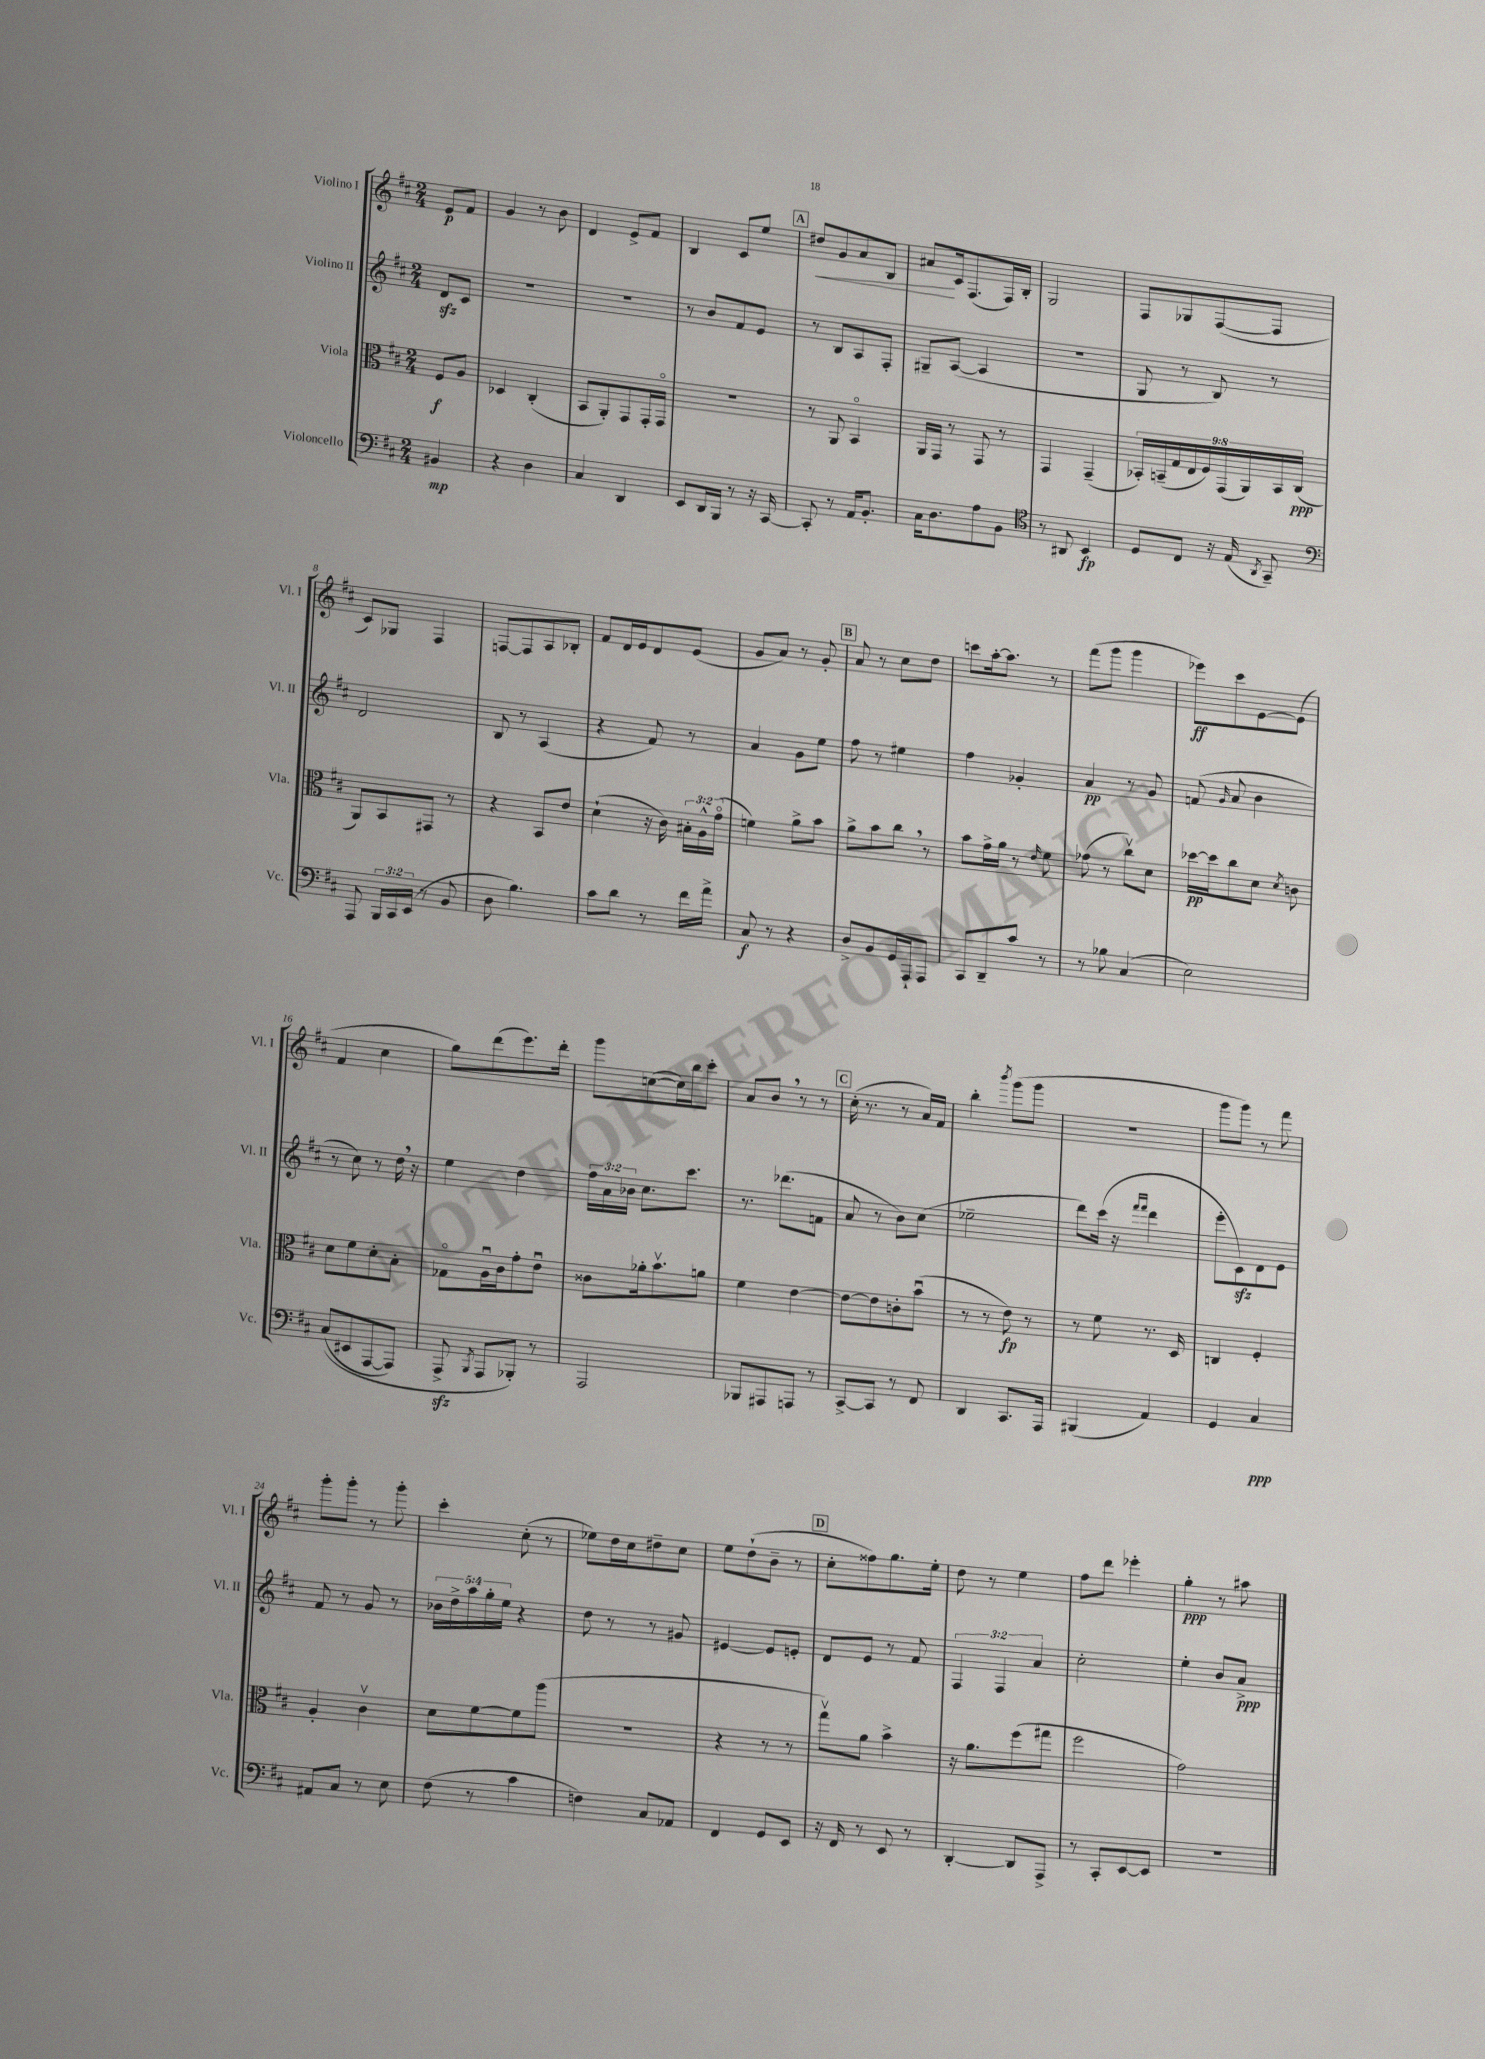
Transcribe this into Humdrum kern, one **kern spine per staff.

**kern	**kern	**kern	**kern
*staff4	*staff3	*staff2	*staff1
*clefF4	*clefC3	*clefG2	*clefG2
*k[f#c#]	*k[f#c#]	*k[f#c#]	*k[f#c#]
*M2/4	*M2/4	*M2/4	*M2/4
4BB#/	8F#/L	8d/L	8e/L
.	8A/J	8c#/J	8f#/J
=	=	=	=
4r	4D-/	2r	4g/
4D\	(4C#'/	.	8r
.	.	.	8b\
=	=	=	=
4C#/	8BB/L	2r	4d/
.	8AA'/)	.	.
4DD/	8GG/	.	8e^/L
.	16GG'/L	.	8f#/J
.	16GGo/JJ	.	.
=	=	=	=
8EE/L	2r	8r	4B/
16DD/L	.	8b/L	.
16BBB/JJ	.	.	.
8r	.	8f#/	8c#/L
16r	.	8e/J	8ee/J
[16CC#/	.	.	.
=	=	=	=
8CC#'/]	8r	8r	8dd#/L
8r	8AA/	8B/L	8g/
16AA/LK	4BBo/	8A/	8a/
8.BB'/J	.	.	.
.	.	8F#'/J	8B/J
=	=	=	=
16C#\LK	16AA/LL	8G#~/L	8a#/L
8.D\	16GG/JJ	.	.
.	8r	([8A/J	16c#/k
.	.	.	(8.F#/
8A\	8GG/	4A/]	.
8BB\J	8r	.	16F#/L)
.	.	.	16B'/JJ
=	=	=	=
*clefC4	*	*	*
8r	4GG/	2r	2G/
8AA#/	.	.	.
4BB/	(4GG~/	.	.
=	=	=	=
8D/L	18BB-'/LL)	8G/	8F#/L
.	(18BB~/	.	.
.	18G/	.	.
8C#/J	.	8r	8G-/
.	18E/	.	.
.	18F#/)	.	.
16r	.	8B/)	([8F#/
.	(18GG/	.	.
(16E/	.	.	.
.	18AA/)	.	.
8qAA/	.	.	.
8GG~/)	.	8r	8F#/]J
.	18BB/	.	.
.	(18C#/JJ	.	.
=	=	=	=
*clefF4	*	*	*
8AAA/	8AA/L)	2d/	8c#/L)
24BBB/LL	8BB/	.	8G-/J
24CC#/	.	.	.
(24EE/JJ	.	.	.
8r	8GG#/J	.	4F#/
8BB/	8r	.	.
=	=	=	=
8D\	4r	8B/	[8F/L
4.B\)	.	8r	8F/]
.	8BB/L	(4A/	8A/
.	8e/J	.	8B-'/J
=	=	=	=
8c#\L	(4d`\	4r	8f#/L
8d\J	.	.	16d/L
.	.	.	16e/J
8r	16r	8f#/)	8d/
.	16c#\)	.	.
16f#\LL	24B#'\LL	8r	(8e/J
.	24A^^\	.	.
16a^\JJ	.	.	.
.	(24go\JJ	.	.
=	=	=	=
8C#/	4f\)	4a/	8g/L
8r	.	.	8a/J)
4r	8a^\L	8g\L	8r
.	8b\J	8ee\J	8g'/
=	=	=	=
8D^/L	8a^\L	8ff#\	8a/
8BB/	8b\	8r	8r
16GG/L	8cc#\J	4ee#\	8cc#\L
16AAA`/J	.	.	.
8AAA/J	8r	.	8dd\J
=	=	=	=
8CC#/L	8b\L	4ff#\	8ccc\L
8DD~/	16g^\L	.	[16aa'\k
.	16a\JJ	.	8.aa\]J
8c#/J	8r	4g-'/	.
.	16qqe/	.	.
8r	8f#\	.	8r
=	=	=	=
8r	(8g-\	4a/	(8fff#\L
8B-\	8r	.	8ggg\J
(4C#/	8cc#v\L)	8r	4ggg\
.	8d\J	8g/	.
=	=	=	=
2E\)	[16dd-\LL	(8f/	8eee-\L)
.	16dd-\]J	.	.
.	.	16qqg/	.
.	8cc#\	8a/	8ccc#\
.	8d\J	4b\	[8e\
.	8qd/	.	.
.	8c\	.	(8e\]J
=	=	=	=
&((8C#/L	8d\L	8r	4f#/
8EE#/	8f#\	8cc#\)	.
[8AAA/	8d'\	8r	4cc#\
8AAA/]J)	8B'\J	16dd\	.
.	.	16r	.
=	=	=	=
8AAA^/	8G-o\L	4ee\	8gg\L)
8qBBB/	.	.	.
8AAA/L	16Au\L	.	(8ddd\
.	16c#\J	.	.
8BBB-'/J&)	8g'\	4dd\	8.eee\)
8r	8eu\J	.	.
.	.	.	16ddd'\Jk
=	=	=	=
2AAA/	8c##\L	24ff#\LL	8ggg\L
.	.	24a\	.
.	.	24b-\JJ	.
.	16a-'\k	8.cc#\L	([8cc\
.	8.bv\	.	.
.	.	.	16cc\]L)
.	.	8.ccc#\J	16bb\J
.	8a\J	.	8ccc#'\J
=	=	=	=
8BBB-/L	4f#\	8.r	8a/L
8AAA#/	.	.	8b/J
.	.	(8.ddd-\L	.
8AAA/J	[4e\	.	8r
8r	.	8f\J	8r
=	=	=	=
[8CC#^/L	8e\_L	8a/	(16cc#'\
.	.	.	8.r
8CC#/]J	8e\]	8r	.
8r	8c'\	8b\L)	8r
8FF#/	(8bu\J	(8cc#\J	16a/LL)
.	.	.	16f#/JJ
=	=	=	=
4DD/	8r	2ee-~\	4bb'\
.	8r	.	.
.	.	.	8qbbb/
8.CC#/L	8e\)	.	(8ggg\L
.	8r	.	8ggg\J
16AAA/Jk	.	.	.
=	=	=	=
(4BBB#/	8r	8ddd\L)	2r
.	8f#\	(16ccc#\Jk	.
.	.	16r	.
.	.	16qqfff#/LL	.
.	.	16qqfff#/JJ	.
4AA/)	8.r	4ddd\	.
.	16D/	.	.
=	=	=	=
4GG/	4C/	8eee'\L	8ggg\L
.	.	8c#\)	8ggg\J)
4C#/	4F#'/	8d\	8r
.	.	8e\J	8fff#\
=	=	=	=
8AA#/L	4A'/	8f#/	8ggg'\L
8C#/J	.	8r	8ggg'\J
8r	4c#v\	8g/	8r
8E\	.	8r	8ggg'\
=	=	=	=
(8F#\	8d\L	20b-\LL	4ccc#'\
.	.	20dd^\	.
.	.	20aa\	.
8r	[8f#\	.	.
.	.	20gg'\	.
.	.	20ee\JJ	.
4c#\	8f#\]	4r	(8cc#'\
.	(8aa\J	.	8r
=	=	=	=
4F\)	2r	8dd\	8ee-\L)
.	.	8r	16dd\L
.	.	.	16cc#\J
8C#/L	.	8r	8dd#~\
8AA-/J	.	8g#/	8cc#\J
=	=	=	=
4FF#/	4r	[4e#/	8ee\L
.	.	.	(8dd`\
8GG/L	8r	8e#/]L	8b~\J
8EE/J	8r	8e'/J	8r
=	=	=	=
16r	8ggv\L)	8d/L	8cc#'\L
16FF#/	.	.	.
8r	8a\J	8e/J	8ff##\)
8EE/	4b^\	8r	8.gg\
8r	.	8f#/	.
.	.	.	16ee'\Jk
=	=	=	=
[4DD'/	16r	6F#/	8dd\
.	8.a\L	.	.
.	.	.	8r
.	.	6F#/	.
8DD/]L	(8ff#\	.	4ee\
.	.	6a/	.
8AAA^/J	8gg#\J	.	.
=	=	=	=
8r	2ff#\	2cc#'\	8ff#\L
8CC#'/L	.	.	8ddd\J
[8EE/	.	.	4eee-'\
8EE/]J	.	.	.
=	=	=	=
2r	2g\)	4ee'\	4gg'\
.	.	8b/L	8r
.	.	8a^/J	8aa#\
==	==	==	==
*-	*-	*-	*-
